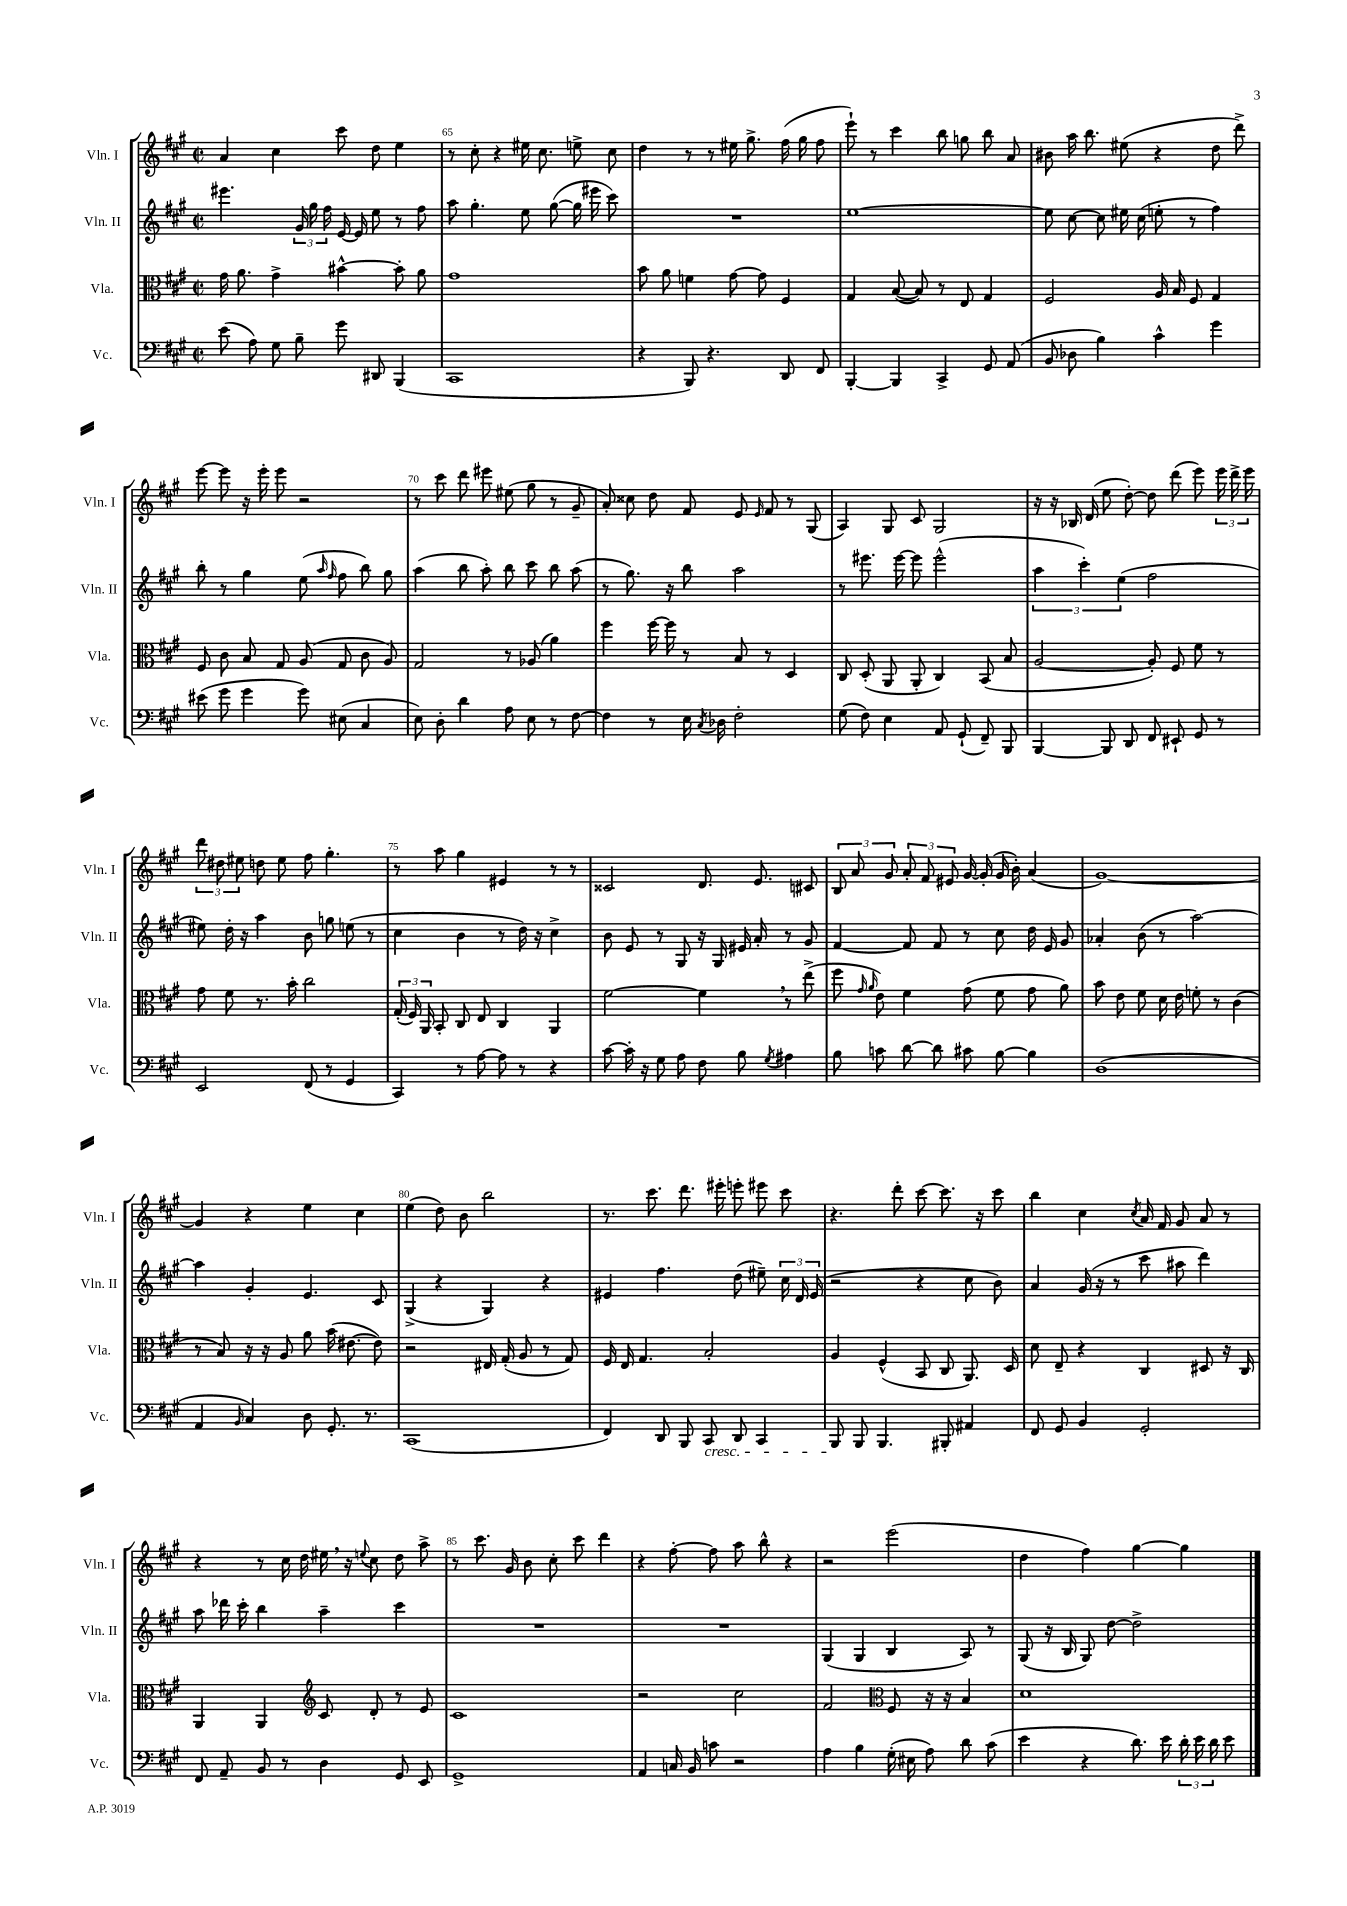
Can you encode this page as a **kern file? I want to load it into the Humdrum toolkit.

**kern	**kern	**kern	**kern
*part4	*part3	*part2	*part1
*staff4	*staff3	*staff2	*staff1
*I"Vc.	*I"Vla.	*I"Vln. II	*I"Vln. I
*I'Vc.	*I'Vla.	*I'Vln. II	*I'Vln. I
*clefF4	*clefC3	*clefG2	*clefG2
*k[f#c#g#]	*k[f#c#g#]	*k[f#c#g#]	*k[f#c#g#]
*M2/2	*M2/2	*M2/2	*M2/2
*met(c|)	*met(c|)	*met(c|)	*met(c|)
=64	=64	=64	=64
(8e\	16g#\	4.eee#X\	4a/
.	8.a\	.	.
8A\)	.	.	.
8G#\	4g#^\	.	4cc#\
8B~\	.	24g#/	.
.	.	24gg#\	.
.	.	24ff#\	.
8g#\	[4b#X^^\	[16e/	8ccc#\
.	.	16e/]	.
8DD#X/	.	8ee\	8dd\
(4BBB/	8b#'\]	8r	4ee\
.	8a\	8ff#\	.
=65	=65	=65	=65
1CC#	1g#	8aa\	8r
.	.	4.gg#'\	8cc#'\
.	.	.	4r
.	.	8ee\	16ee#X\
.	.	.	8.cc#\
.	.	([8gg#\	.
.	.	16gg#\]	8een^\
.	.	16eee#X\	.
.	.	8ccc#\)	8cc#\
=66	=66	=66	=66
4r	8b\	1r	4dd\
.	8a\	.	.
8BBB/)	4fn\	.	8r
4.r	.	.	8r
.	[8g#\	.	16ee#X\
.	.	.	8.gg#^\
.	8g#\]	.	.
8DD/	4F#/	.	(16ff#\
.	.	.	16gg#\
8FF#/	.	.	8ff#\
=67	=67	=67	=67
[4BBB'/	4G#/	[1ee	8eee`\)
.	.	.	8r
4BBB/]	([8B/	.	4ccc#\
.	8B/])	.	.
4CC#^/	8r	.	8bb\
.	8E/	.	8ggn\
8GG#/	4G#/	.	8bb\
(8AA/	.	.	8a/
=68	=68	=68	=68
8BB/	2F#/	8ee\]	8b#X\
8D-X\	.	[8cc#\	16aa\
.	.	.	8.bb\
4B\)	.	8cc#\]	.
.	.	16ee#X\	(8ee#X\
.	.	(16cc#\	.
4c#^^\	16A/	8een'\	4r
.	16B/	.	.
.	8F#/	8r	.
4g#\	4G#/	4ff#\)	8dd\
.	.	.	8ddd^\)
!!LO:LB:g=z
=69	=69	=69	=69
(8e#X\	8F#/	8bb'\	[8eee\
8g#\	8c#\	8r	8eee\]
4g#\	8B/	4gg#\	16r
.	.	.	16eee'\
.	8G#/	.	8eee\
8g#\)	(8A/	(8ee\	2r
.	.	16qqaa/	.
.	.	16qqff#/	.
(8E#X\	8G#/	8ff#\	.
4C#/	8c#\	8bb\)	.
.	8A/)	8gg#\	.
=70	=70	=70	=70
8E\)	2G#/	(4aa\	8r
8D'\	.	.	8ccc#\
4d\	.	8bb\	8ddd\
.	.	8aa'\)	8eee#X\
8A\	8r	8bb\	(8ee#X\
8E\	(8A-X/	8ccc#\	8gg#\
8r	4a\)	8bb\	8r
[8F#\	.	(8aa\	8g#~/
=71	=71	=71	=71
4F#\]	4ff#\	8r	8a'/)
.	.	8.gg#\)	8cc##X\
8r	[16ff#\	.	8dd\
.	16ff#\]	16r	.
16E\	8r	8bb\	8f#/
8qC#/	.	.	.
16D-X\	.	.	.
2F#'\	8B/	2aa\	8e/
.	.	.	16qqe/
.	8r	.	8f#/
.	4D/	.	8r
.	.	.	(8G#/
=72	=72	=72	=72
(8G#\	8C#/	8r	4A/)
8F#\)	(8D'/	8.eee#X\	.
4E\	8AA/	.	8G#/
.	.	[16eee#\	.
.	8AA'/	8eee#\]	8c#/
8AA/	4C#/)	(2eee#^^\	2G#/
(8GG#`/	.	.	.
8FF#~/)	(8BB/	.	.
8BBB/	8B/	.	.
=73	=73	=73	=73
[4BBB/	[2A/	6aa\	16r
.	.	.	16r
.	.	.	16B-X/
.	.	6ccc#'\)	.
.	.	.	(16d/
8BBB/]	.	.	8ee\
.	.	(6ee\	.
8DD/	.	.	[8dd'\)
8FF#/	8A'/])	2ff#\	8dd\]
8EE#X`/	8F#/	.	(8ddd\
8GG#/	8f#\	.	8eee\)
8r	8r	.	24eee\
.	.	.	24ddd^\
.	.	.	24eee\
!!LO:LB:g=z
=74	=74	=74	=74
2EE/	8g#\	8ee#X\)	12ddd\
.	.	.	12dd#X\
.	8f#\	16dd'\	.
.	.	.	12ee#X\
.	.	16r	.
.	8.r	4aa\	8ddn\
.	.	.	8ee#\
.	16b'\	.	.
(8FF#/	2cc#\	8b\	8ff#\
8r	.	8ggn\	4.gg#'\
4GG#/	.	(8een\	.
.	.	8r	.
=75	=75	=75	=75
4CC#/)	(24G#'/	4cc#\	8r
.	24F#/)	.	.
.	24AA/	.	.
.	8BB'/	.	8aa\
8r	8C#/	4b\	4gg#\
[8A\	8E/	.	.
8A\]	4C#/	8r	4e#X/
8r	.	16dd\)	.
.	.	16r	.
4r	4AA/	4cc#^\	8r
.	.	.	8r
=76	=76	=76	=76
[8c#\	[2f#\	8b\	2c##X/
16c#'\]	.	8e/	.
16r	.	.	.
8G#\	.	8r	.
8A\	.	8G#/	.
8F#\	4f#,\]	16r	8.d/
.	.	16G#/	.
8B\	.	16e#X/	.
.	.	16a'/	8.e/
8qG#/	.	.	.
4A#X\	8r	8r	.
.	(8ee^\	8g#/	8c#X/
=77	=77	=77	=77
8B\	8ff#\	[4f#/	12B/
.	.	.	12a/
.	16qqg#/	.	.
.	16qqa/	.	.
8cn\	8e\)	.	.
.	.	.	12g#/
[8d\	4f#\	8f#/]	12a'/
.	.	.	12f#/
8d\]	.	8f#/	.
.	.	.	12e#X/
8c#X\	(8g#\	8r	[16g#/
.	.	.	(16g#'/]
[8B\	8f#\	8cc#\	16g#/
.	.	.	16b'\)
4B\]	8g#\	16dd\	(4a/
.	.	16e/	.
.	8a\)	8g#/	.
=78	=78	=78	=78
(1D	8b\	4a-X'/	[1g#)
.	8e\	.	.
.	8f#\	(8b\	.
.	16d\	8r	.
.	16e\	.	.
.	8fn'\	[2aa\)	.
.	8r	.	.
.	(4c#\	.	.
!!LO:LB:g=z
=79	=79	=79	=79
4AA/	8r	4aa\]	4g#/]
.	8B/)	.	.
16qqBB/	.	.	.
4C#/)	16r	4g#'/	4r
.	16r	.	.
.	8A/	.	.
8D\	8a\	4.e/	4ee\
8.GG#'/	(16b\	.	.
.	[8.e#X\	.	.
.	.	.	4cc#\
8.r	.	.	.
.	8e#\])	8c#/	.
=80	=80	=80	=80
(1CC#	2r	(4G#^/	(4ee\
.	.	4r	8dd\)
.	.	.	8b\
.	16E#X/	4G#/)	2bb\
.	(16G#'/	.	.
.	8A/	.	.
.	8r	4r	.
.	8G#/)	.	.
=81	=81	=81	=81
4FF#/)	16F#/	4e#X/	8.r
.	16E/	.	.
.	4.G#/	.	.
.	.	.	8.ccc#\
8DD/	.	4.ff#\	.
8BBB/	.	.	8.ddd\
!LO:TX:b:i:t=cresc.	!	!	!
8CC#/	2B'/	.	.
.	.	.	16eee#X'\
8DD/	.	(8dd\	8eeen'\
4CC#/	.	8ee#X~\)	8eee#X\
.	.	24cc#\	8ccc#\
.	.	24d/	.
.	.	(24e#/	.
=82	=82	=82	=82
8BBB/	4A/	2r	4.r
8BBB/	.	.	.
4.BBB/	(4F#^^/	.	.
.	.	.	8ddd'\
.	8BB/	4r	[8ccc#\
8BBB#X'/	8C#/	.	8.ccc#\]
4AA#X/	8.AA/)	8cc#\	.
.	.	.	16r
.	.	8b\)	8ccc#\
.	16D/	.	.
=83	=83	=83	=83
8FF#/	8d\	4a/	4bb\
8GG#/	8E~/	.	.
4BB/	4r	(16g#/	4cc#\
.	.	16r	.
.	.	8r	.
.	.	.	8qcc#/
2GG#'/	4C#/	8ccc#\	16a/
.	.	.	16f#/
.	.	8aa#X\	8g#/
.	8D#X/	4ddd\)	8a/
.	16r	.	8r
.	16C#/	.	.
!!LO:LB:g=z
=84	=84	=84	=84
8FF#/	4AA/	8aa\	4r
8AA~/	.	16ddd-X\	.
.	.	16ccc#'\	.
8BB/	4AA/	4bb\	8r
8r	.	.	16cc#\
.	.	.	16dd\
*	*clefG2	*	*
4D\	8c#/	4aa~\	16ee#X,\
.	.	.	16r
.	.	.	8qqeen/
.	8d'/	.	8cc#\
8GG#/	8r	4ccc#\	8dd\
8EE/	8e/	.	8aa^\
=85	=85	=85	=85
1GG#^	1c#	1r	8r
.	.	.	8.ccc#\
.	.	.	16g#/
.	.	.	8b\
.	.	.	8cc#'\
.	.	.	8ccc#\
.	.	.	4ddd\
=86	=86	=86	=86
4AA/	2r	1r	4r
16Cn/	.	.	[8ff#'\
16BB/	.	.	.
8cn\	.	.	8ff#\]
2r	2cc#\	.	8aa\
.	.	.	8bb^^\
.	.	.	4r
=87	=87	=87	=87
4A\	2f#/	(4G#/	2r
4B\	.	4G#/	.
*	*clefC3	*	*
(16G#'\	8F#/	4B/	(2eee\
16E#X\	.	.	.
8A\)	16r	.	.
.	16r	.	.
8d\	4B/	8A/)	.
(8c#\	.	8r	.
=88	=88	=88	=88
4e\	1d	(8G#/	4dd\
.	.	16r	.
.	.	16B/	.
4r	.	8G#/)	4ff#\)
.	.	[8dd\	.
8.d\)	.	2dd^\]	[4gg#\
16e\	.	.	.
24d'\	.	.	4gg#\]
24e\	.	.	.
24d\	.	.	.
8e\	.	.	.
==	==	==	==
*-	*-	*-	*-
